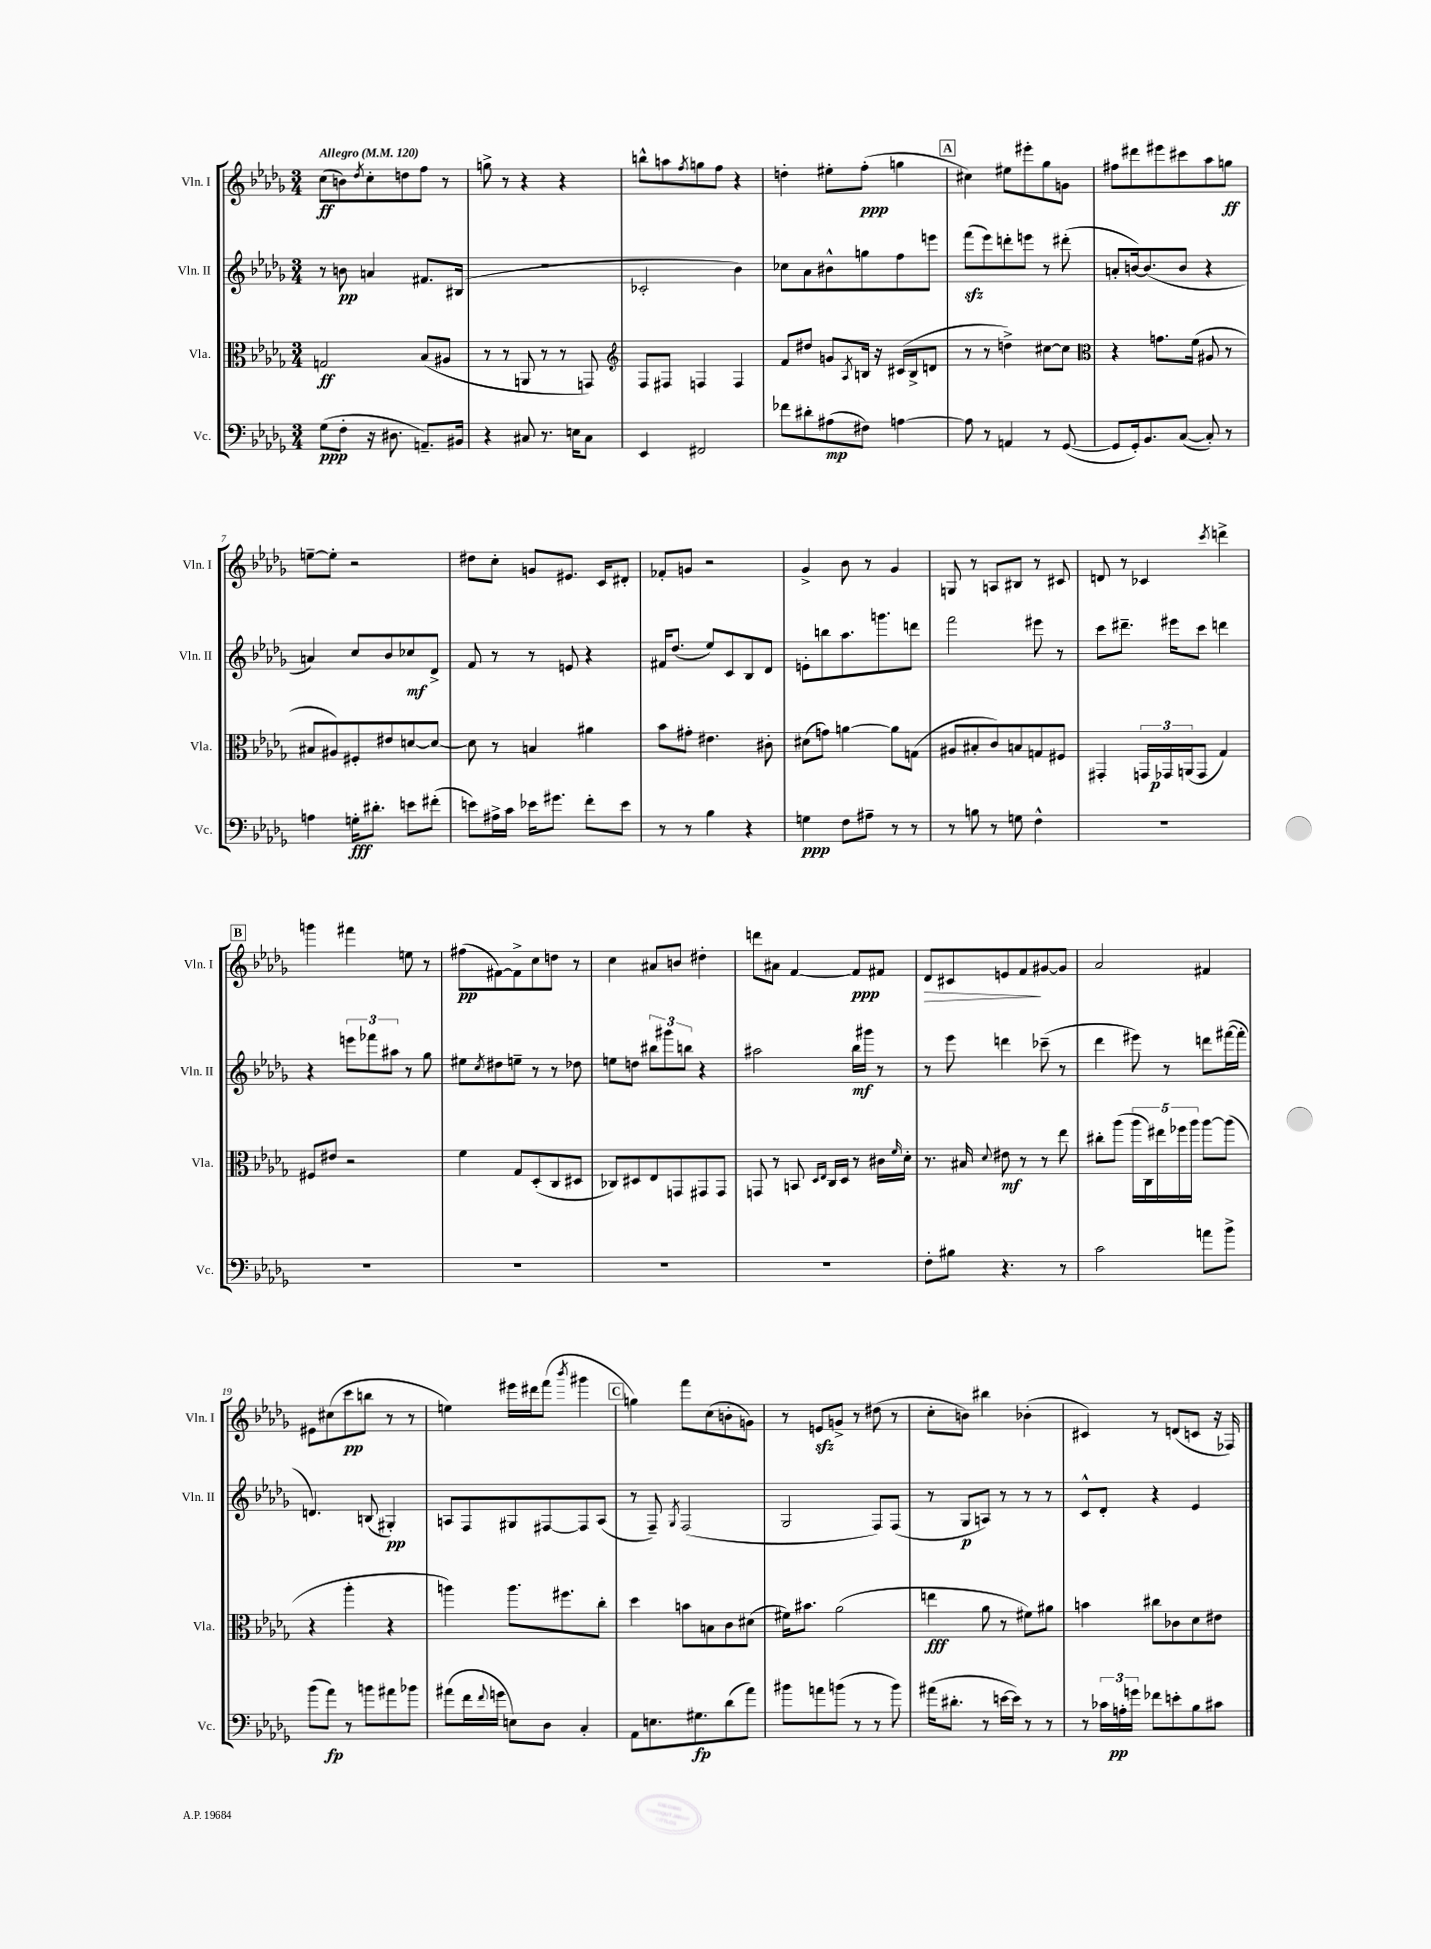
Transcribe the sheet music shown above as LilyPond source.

<<
\new StaffGroup <<
\new Staff = "s0" \with { instrumentName = "Vln. I" shortInstrumentName = "Vln. I" } {
    \clef treble \key des \major \numericTimeSignature \time 3/4 \tempo "Allegro" 4 = 120
    c''8\ff( b'8) \acciaccatura { des''8 } c''8-. d''8 f''8 r8 |
    g''8-> r8 r4 r4 |
    b''8-^ a''8 \acciaccatura { f''8 } g''8 f''8 r4 |
    d''4-. eis''8-. f''8-.\ppp( g''4 |
    \mark \markup { \box "A" } cis''4) eis''8 eis'''8-. ges''8 g'8 |
    fis''8 dis'''8 eis'''8 cis'''8 aes''8 g''8\ff |
    e''8~-- e''8-. r2 |
    dis''8 c''8-. g'8 eis'8. c'16 dis'8-. |
    fes'8-. g'8 r2 |
    ges'4-> bes'8 r8 ges'4 |
    g8 r8 a8 bis8 r8 cis'8 |
    d'8 r8 ces'4 \acciaccatura { c'''8 } d'''4-> |
    \mark \markup { \box "B" } g'''4 fis'''4 e''8 r8 |
    fis''8\pp( fis'8~) fis'8-> c''8 d''8 r8 |
    c''4 ais'8 b'8 dis''4-. |
    d'''8 ais'8 f'4~ f'8\ppp fis'8 |
    des'8\> cis'8 e'8 f'8\! gis'8~ gis'8 |
    aes'2 fis'4 |
    eis'8 cis''8( c'''8\pp b''8 r8 r8 |
    e''4) eis'''16 dis'''16 f'''8( \acciaccatura { bes'''8 } gis'''4 |
    \mark \markup { \box "C" } g''4) f'''8 c''8( b'8-. g'8) |
    r8 e'8\sfz g'8-> r8 dis''8( r8 |
    c''8-. b'8) bis''4 bes'4-.( |
    cis'4) r8 d'8( c'8 r16 fes16) \bar "|." |
}
\new Staff = "s1" \with { instrumentName = "Vln. II" shortInstrumentName = "Vln. II" } {
    \clef treble \key des \major \numericTimeSignature \time 3/4
    r8 b'8\pp a'4 fis'8. bis16( |
    R2. |
    ces'2-. bes'4) |
    ces''8 aes'8 bis'8-^ g''8 f''8 e'''8 |
    \mark \markup { \box "A" } f'''8\sfz( ees'''8) d'''8-. e'''8 r8 dis'''8-.( |
    a'8-. b'16~) b'8.( b'8 r4 |
    a'4) c''8 bes'8 ces''8\mf des'8-> |
    f'8 r8 r8 e'8 r4 |
    fis'16 des''8.( ees''8) c'8 bes8 des'8 |
    e'8-. b''8 aes''8. g'''8. d'''8 |
    f'''2 eis'''8 r8 |
    c'''8 dis'''8.-- eis'''16 c'''8 d'''4 |
    \mark \markup { \box "B" } r4 \tuplet 3/2 { e'''8 fes'''8 ais''8 } r8 ges''8 |
    eis''8 \acciaccatura { c''8 } dis''8 e''8-- r8 r8 des''8 |
    e''8 d''8 \tuplet 3/2 { bis''8 gis'''8 b''8 } r4 |
    ais''2 bes''16\mf gis'''16 r8 |
    r8 ees'''8 d'''4 ces'''8--( r8 |
    des'''4 eis'''8) r8 d'''8 fis'''16~( fis'''16-. |
    d'4.) b8( gis4-.\pp) |
    a8 f8 gis8 fis8~ fis8 a8( |
    \mark \markup { \box "C" } r8 f8--) \acciaccatura { ges8 } f2( |
    ges2 f8) f8( |
    r8 ges8\p a8) r8 r8 r8 |
    c'8-^ des'8-. r4 ees'4 \bar "|." |
}
\new Staff = "s2" \with { instrumentName = "Vla." shortInstrumentName = "Vla." } {
    \clef alto \key des \major \numericTimeSignature \time 3/4
    g2\ff bes8( ais8 |
    r8 r8 a,8 r8 r8 g,8) |
    \clef treble f8 fis8 f4 f4 |
    f'8 dis''8 g'8 \acciaccatura { aes8 } b16 r16 cis'16( b16-> d'8 |
    \mark \markup { \box "A" } r8 r8 d''4->) cis''8~ cis''8 |
    \clef alto r4 g'8. f'16( ais8 r8 |
    bis8 ais8) fis8-. eis'8 d'8~ d'8~ |
    d'8 r8 b4 ais'4 |
    bes'8 gis'8-. eis'4. cis'8-. |
    dis'8( g'8) a'4~ a'8 g8( |
    ais8 bis8-. c'8) b8 g8 fis8 |
    gis,4-. \tuplet 3/2 { g,16 ges,16\p a,16( } ges,8 ges4) |
    \mark \markup { \box "B" } fis8 eis'8 r2 |
    f'4 ges8 des8-.( c8 dis8 |
    ces8) dis8 ees8 g,8 gis,8 gis,8 |
    g,8 r8 b,8 \grace { des16 ees16 } c16 des16 r8 cis'16 \grace { f'16 } des'16-. |
    r8. bis16 \appoggiatura { des'8 } eis'8\mf r8 r8 ees''8 |
    cis''8-. aes''8( \tuplet 5/4 { aes''16 c16) eis''16 fes''16 aes''16 } aes''8~ aes''8( |
    r4 aes''4-. r4 |
    a''4) a''8. fis''8. c''8-. |
    \mark \markup { \box "C" } des''4 b'8 b8 c'8 dis'8( |
    fis'16) bis'8. aes'2( |
    e''4\fff aes'8 r8 fis'8) ais'8 |
    b'4 cis''8 ces'8 des'8 eis'8 \bar "|." |
}
\new Staff = "s3" \with { instrumentName = "Vc." shortInstrumentName = "Vc." } {
    \clef bass \key des \major \numericTimeSignature \time 3/4
    ges8\ppp( f8-. r16 dis8. a,8.--) bis,16 |
    r4 cis8 r8. e16 cis8 |
    ees,4 fis,2 |
    fes'8 dis'8-. ais8\mp( fis8) a4~ |
    \mark \markup { \box "A" } a8 r8 a,4 r8 ges,8~( |
    ges,8 ges,16-.) bes,8. c8~( c8-.) r8 |
    a4 g16-.\fff dis'8.-. e'8 fis'8-.( |
    e'8) ais16-> c'16 ees'16 gis'8. f'8-. ees'8 |
    r8 r8 bes4 r4 |
    g4\ppp f8 ais8-- r8 r8 |
    r8 b8 r8 g8 f4-^ |
    R2. |
    \mark \markup { \box "B" } R2. |
    R2. |
    R2. |
    R2. |
    f8-. bis8 r4. r8 |
    c'2 a'8 bes'8-> |
    bes'8( aes'8\fp) r8 b'8 ais'8 bes'8 |
    ais'8( f'16 \appoggiatura { f'8 } g'16 e8) des8 c4-. |
    \mark \markup { \box "C" } aes,8 e8. gis8.\fp des'8( aes'8) |
    bis'8 a'8 b'8( r8 r8 b'8) |
    ais'16( dis'8.-. r8 e'16~ e'16) r8 r8 |
    r8 \tuplet 3/2 { ces'16 a16-.\pp g'16 } fes'8 e'8-. bes8 cis'8 \bar "|." |
}
>>
>>
